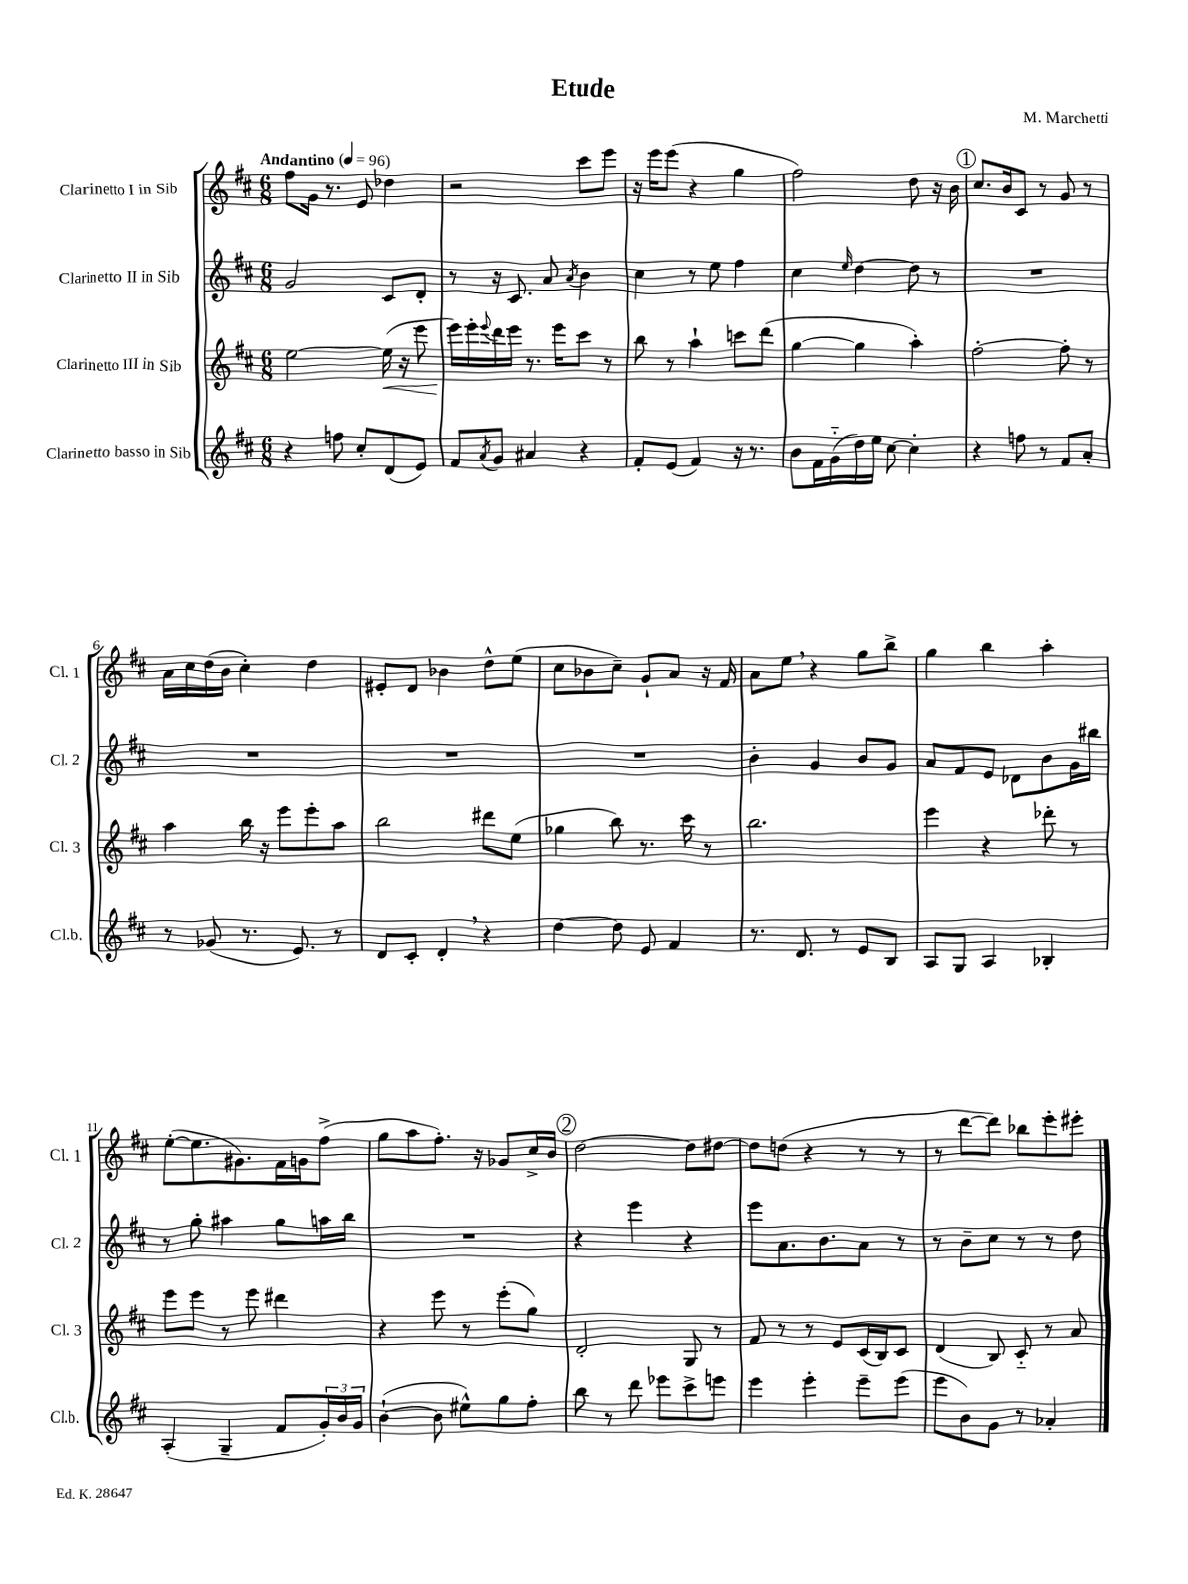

**kern	**kern	**dynam	**kern	**kern
*part4	*part3	*part3	*part2	*part1
*staff4	*staff3	*staff3	*staff2	*staff1
*I"Clarinetto basso in Sib	*I"Clarinetto III in Sib	*	*I"Clarinetto II in Sib	*I"Clarinetto I in Sib
*I'Cl.b.	*I'Cl. 3	*	*I'Cl. 2	*I'Cl. 1
*clefG2	*clefG2	*	*clefG2	*clefG2
*k[f#c#]	*k[f#c#]	*	*k[f#c#]	*k[f#c#]
*M6/8	*M6/8	*	*M6/8	*M6/8
*MM96	*MM96	*	*MM96	*MM96
=1	=1	=1	=1	=1
!	!	!	!	!LO:TX:a:B:t=Andantino
4r	[2ee\	.	2g/	8ff#\L
.	.	.	.	16g\Jk
.	.	.	.	8.r
8ffn\	.	.	.	.
8cc#'/L	.	.	.	8e/
!	!	!LO:HP:b	!	!
(8d/	(16ee\]	<	8c#/L	4dd-X\
.	16r	.	.	.
8e/J)	8eee\	.	8d'/J	.
=2	=2	=2	=2	=2
8f#/L	16eee\LL)	.	8r	2r
.	16eee'\	[	.	.
8qa/	8qqeee/	.	.	.
8g/J	16ddd\	.	16r	.
.	16eee\JJ	.	8.c#/	.
4a#X/	8.r	.	.	.
.	.	.	8a/	.
.	16eee\KL	.	.	.
.	.	.	8qa/	.
4r	8ccc#\J	.	4b\	8ccc#\L
.	8r	.	.	8eee\J
=3	=3	=3	=3	=3
8f#'/L	8bb\	.	4cc#\	16r
.	.	.	.	16eee\KL
(8e/J	8r	.	.	(8eee\J
4f#/)	4aa`\	.	8r	4r
.	.	.	8ee\	.
16r	8cccn\L	.	4ff#\	4gg\
8.r	.	.	.	.
.	(8ddd\J	.	.	.
=4	=4	=4	=4	=4
8b\L	[4gg\	.	4cc#\	2ff#\)
16f#\L	.	.	.	.
(16g\	.	.	.	.
.	.	.	16qqee/	.
16dd\)	4gg\]	.	[4dd\	.
16ee\JJ	.	.	.	.
[8cc#\	.	.	.	.
4cc#'\]	4aa'\)	.	8dd\]	8dd\
.	.	.	8r	16r
.	.	.	.	16b\
!!LO:REH:place=s1:t=1
=5	=5	=5	=5	=5
4r	[2ff#'\	.	2.r	8.cc#/L
.	.	.	.	16b/k
8ffn\	.	.	.	8c#/J
8r	.	.	.	8r
8f#/L	8ff#'\]	.	.	8g/
8a'/J	8r	.	.	8r
!!LO:LB:g=z
=6	=6	=6	=6	=6
8r	4aa\	.	2.r	16a\LL
.	.	.	.	16cc#\
(8g-X/	.	.	.	(16dd\
.	.	.	.	16b\JJ
8.r	16bb\	.	.	4cc#'\)
.	16r	.	.	.
.	8eee\L	.	.	.
8.e/)	.	.	.	.
.	8eee'\	.	.	4dd\
8r	8aa\J	.	.	.
=7	=7	=7	=7	=7
8d/L	2bb\	.	2.r	8e#X'/L
8c#'/J	.	.	.	8d/J
4d',/	.	.	.	4b-X\
4r	8ddd#X\L	.	.	8dd^^\L
.	(8ee\J	.	.	(8ee\J
=8	=8	=8	=8	=8
[4dd\	4gg-X\	.	2.r	8cc#\L
.	.	.	.	8b-X\
8dd\]	8bb\)	.	.	8cc#~\J)
8e/	8.r	.	.	8g`/L
4f#/	.	.	.	8a/J
.	16ccc#\	.	.	.
.	8r	.	.	16r
.	.	.	.	16f#/
=9	=9	=9	=9	=9
8.r	2.bb\	.	4b'\	8a\L
.	.	.	.	8ee,\J
8.d/	.	.	.	.
.	.	.	4g/	4r
8r	.	.	.	.
8e/L	.	.	8b/L	8gg\L
8B/J	.	.	8g/J	8bb^\J
=10	=10	=10	=10	=10
8A/L	4eee\	.	8a/L	4gg\
8G/J	.	.	8f#/	.
4A/	4r	.	8e/J	4bb\
.	.	.	8d-X\L	.
4B-X'/	8ddd-X'\	.	8b\	4aa'\
.	8r	.	16g\L	.
.	.	.	16bb#X\JJ	.
!!LO:LB:g=z
=11	=11	=11	=11	=11
(4A'/	8eee\L	.	8r	([8ee'\L
.	8eee\J	.	8gg'\	8.ee\]
4G~/	8r	.	4aa#X\	.
.	.	.	.	8.g#X\)
.	8eee\	.	.	.
8f#/L	4ddd#X\	.	8gg\L	16f#\L
.	.	.	.	16gn\J
24g'/L)	.	.	16aan\L	(8ff#^\J
24b/	.	.	.	.
.	.	.	16bb\JJ	.
24g/JJ	.	.	.	.
=12	=12	=12	=12	=12
([4b`\	4r	.	2.r	8gg\L
.	.	.	.	8aa\
8b\]	8eee\	.	.	8.ff#'\J)
8ee#X^^\L)	8r	.	.	.
.	.	.	.	16r
8gg\	(8eee'\L	.	.	8g-X/L
8ff#'\J	8gg\J)	.	.	16cc#^/L
.	.	.	.	16b/JJ
!!LO:REH:place=s1:t=2
=13	=13	=13	=13	=13
8bb\	2d'/	.	4r	[2dd\
8r	.	.	.	.
8ddd\	.	.	4eee\	.
8eee-X\L	.	.	.	.
8ccc#^\	8G/	.	4r	8dd\L]
8eeen\J	8r	.	.	[8dd#X\J
=14	=14	=14	=14	=14
4eee\	8f#/	.	8eee\L	8dd#\L]
.	8r	.	8.a\	(8ddn\J
4eee'\	8r	.	.	4r
.	.	.	8.b\	.
.	8e/L	.	.	.
8eee~\L	(16c#/L	.	8a\J	8r
.	16B/J)	.	.	.
(8eee\J	8c#/J	.	8r	8r
=15	=15	=15	=15	=15
8eee\L	(4d/	.	8r	8r
8b\)	.	.	8b~\L	[8ddd\L
8g\J	8B/)	.	8cc#\J	8ddd\J])
8r	8c#/	.	8r	8bb-X\L
4a-X'/	8r	.	8r	8eee'\
.	8a/	.	8dd\	8eee#X'\J
==	==	==	==	==
*-	*-	*-	*-	*-
